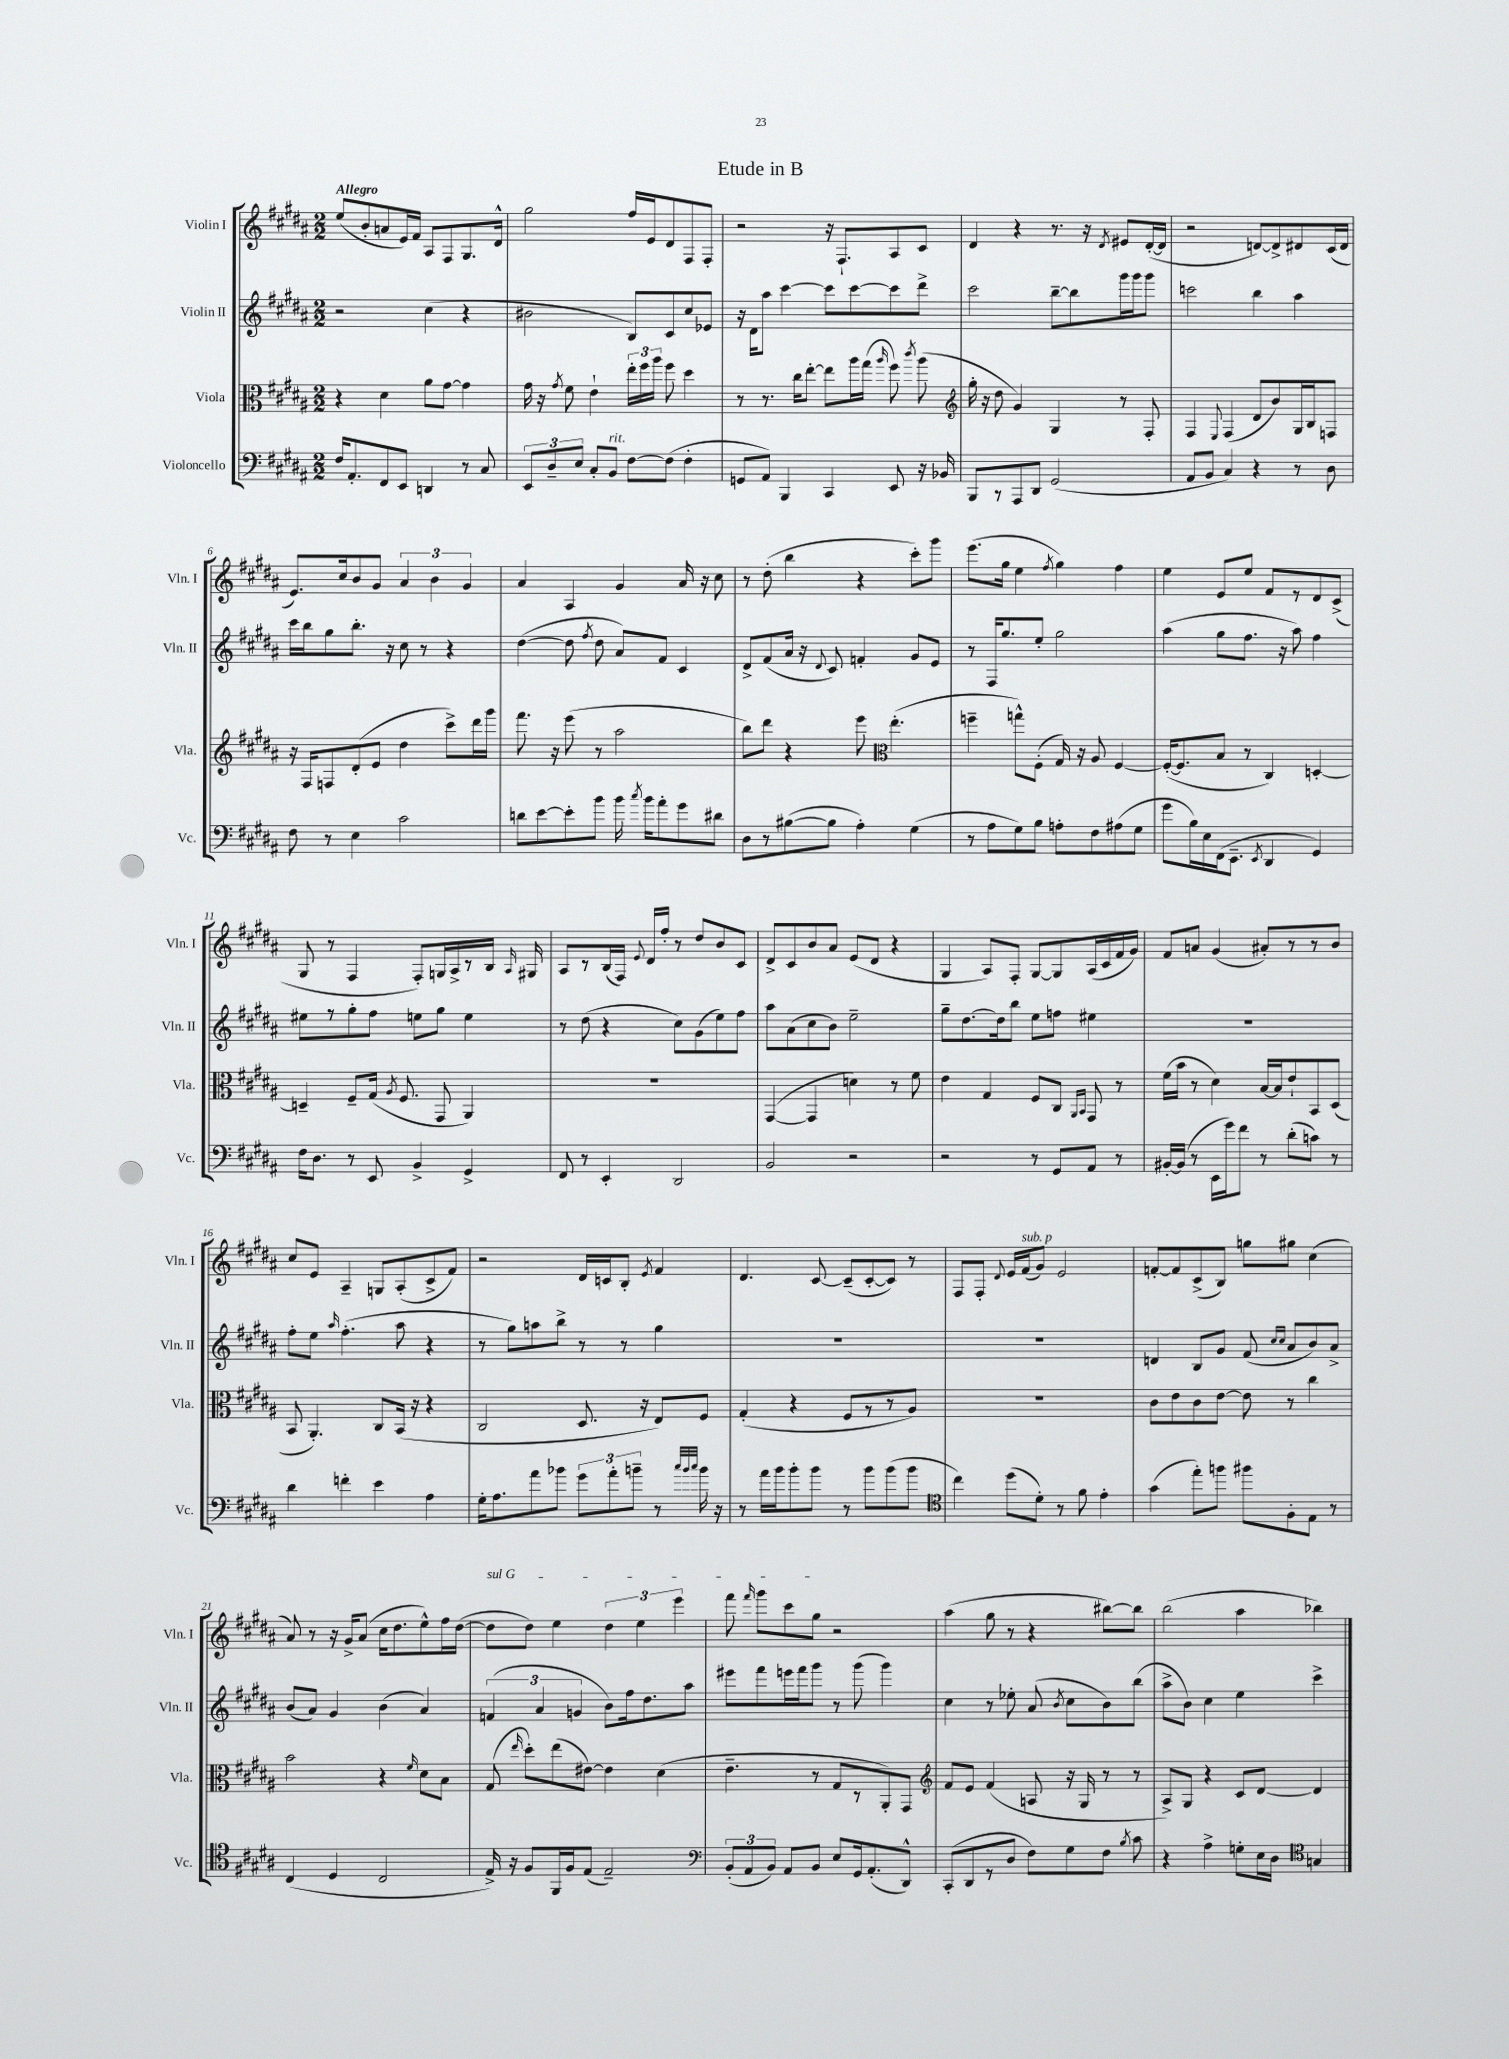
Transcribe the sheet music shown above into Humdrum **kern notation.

**kern	**kern	**kern	**kern
*part4	*part3	*part2	*part1
*staff4	*staff3	*staff2	*staff1
*I"Violoncello	*I"Viola	*I"Violin II	*I"Violin I
*I'Vc.	*I'Vla.	*I'Vln. II	*I'Vln. I
*clefF4	*clefC3	*clefG2	*clefG2
*k[f#c#g#d#a#]	*k[f#c#g#d#a#]	*k[f#c#g#d#a#]	*k[f#c#g#d#a#]
*M2/2	*M2/2	*M2/2	*M2/2
=1	=1	=1	=1
!	!	!	!LO:TX:a:B:t=Allegro
16F#/KL	4r	2r	(8ee/L
8.AA#'/	.	.	.
.	.	.	8b'/
8FF#/	4d#\	.	8an/
8EE/J	.	.	16e/L)
.	.	.	16f#/JJ
4DDn/	8a#\L	(4cc#\	8A#/L
.	[8g#\J	.	8F#/
8r	4g#\]	4r	8.G#/
8C#/	.	.	.
.	.	.	16d#^^/Jk
=2	=2	=2	=2
12EE/L	16g#\	2b#X\	2gg#\
.	16r	.	.
12D#~/	.	.	.
.	8qg#/	.	.
.	8f#\	.	.
12E/J	.	.	.
8C#'/L	4e`\	.	.
!LO:TX:a:i:t=rit.	!	!	!
8BB/J	.	.	.
[8F#\L	24ee'\LL	8B/L)	16ff#/LL
.	24ff#\	.	.
.	.	.	16e/J
.	24aa#\JJ	.	.
(8F#\J]	8ff#\	8c#/	8d#/
4F#'\	4dd#\	8cc#/	8F#/
.	.	8e-X/J	8F#'/J
=3	=3	=3	=3
8GGn/L	8r	16r	2r
.	.	16d#\KL	.
8AA#/J)	8.r	8aa#\J	.
4BBB/	.	[4ccc#\	.
.	16cc#\KL	.	.
.	[8ee'\J	.	.
4CC#/	8ee\L]	8ccc#\L]	16r
.	.	.	8.F#`/L
.	16aa#\L	[8ccc#\	.
.	(16gg#\JJ	.	.
.	16qqaa#/	.	.
8EE/	8ff#\)	8ccc#\]	8A#/
.	8qccc#/	.	.
16r	(8aa#\	8ddd#^\J	8c#/J
16BB-X/	.	.	.
=4	=4	=4	=4
*	*clefG2	*	*
8BBB/L	16gg#'\	2ccc#\	4d#/
.	16r	.	.
8r	8dd#\	.	.
8AAA#/	4g#/)	.	4r
8DD#/J	.	.	.
(2GG#/	4G#/	[8bb~\L	8.r
.	.	8bb\]	.
.	.	.	16r
.	.	.	8qd#/
.	8r	16ggg#\L	8e#X/L
.	.	16ggg#\J	.
.	8F#'/	8ggg#\J	([16d#'/L
.	.	.	16d#/JJ]
=5	=5	=5	=5
8AA#/L	4F#/	2cccn\	2r
8BB/J	.	.	.
.	8qqE/	.	.
4C#/)	(4F#/	.	.
4r	8d#/L	4bb\	[8dn/L)
.	8b/)	.	8d^/]
8r	16G#/L	4aa#\	8d#X/
.	16B/J	.	.
8D#\	8Fn/J	.	(16c#/L
.	.	.	16d#/JJ
!!LO:LB:g=z
=6	=6	=6	=6
8F#\	16r	16ccc#\LL	8.e/L)
.	16F#/KL	16bb\J	.
8r	8Fn/	8gg#\	.
.	.	.	16cc#/k
4E\	(8d#'/	8.bb'\J	8b/
.	8e/J	.	8g#/J
.	.	16r	.
2c#\	4dd#\	8cc#\	6a#/
.	.	8r	.
.	.	.	6b\
.	8ccc#^\L)	4r	.
.	.	.	6g#/
.	16ddd#\L	.	.
.	16ggg#\JJ	.	.
=7	=7	=7	=7
8dn\L	8.fff#\	([4dd#\	4a#/
[8e\	.	.	.
.	16r	.	.
8e'\]	(8eee\	8dd#\]	4A#/
.	.	8qff#/	.
8b\J	8r	8dd#\	.
16b\	2aa#\	8a#/L)	4g#/
8qcc#/	.	.	.
16b\KL	.	.	.
8a#'\	.	8f#/J	.
8g#\	.	4c#/	16a#/
.	.	.	16r
8d#X\J	.	.	8cc#\
=8	=8	=8	=8
8D#\L	8bb\L)	8d#^/L	8r
8r	8ddd#\J	(8f#/	(8dd#'\
([8B#X\	4r	16a#/Jk	4bb\
.	.	16r	.
.	.	8qqd#/	.
8B#\J]	.	8c#/)	.
4A#'\)	8eee\	4fn'/	4r
*	*clefC3	*	*
.	(4.ee'\	.	.
(4G#\	.	8g#/L	8ccc#'\L)
.	.	8e/J	8ggg#\J
=9	=9	=9	=9
8r	4ffn~\	8r	(8.eee\L
8A#\L	.	16F#/KL	.
.	.	8.gg#/	16gg#\Jk
8G#\)	8ggn^^\L)	.	4ee\
8B\J	(8F#'\J	8ee'/J	.
.	.	.	8qff#/
8An'\L	16G#/)	2gg#\	4gg#\)
.	16r	.	.
8F#\	8A#/	.	.
(8A#X\	[4F#/	.	4ff#\
8G#\J	.	.	.
=10	=10	=10	=10
8g#\L	(16F#'/KL_	(4aa#\	4ee\
.	8.F#/]	.	.
16B\L)	.	.	.
16E\	.	.	.
(16FF#\J	8B/J	8gg#\L	8e/L
8.EE~\J	.	.	.
.	8r	8.ff#\J	8ee/J
8qEE/	.	.	.
4DD#/	4C#/)	.	8f#/L
.	.	16r	.
.	.	8aa#\)	8r
4GG#/)	[4Dn'/	4ff#\	8d#/
.	.	.	(8c#^/J
!!LO:LB:g=z
=11	=11	=11	=11
16F#\KL	4Dn~/]	8ee#X\L	8G#/
8.D#\J	.	.	.
.	.	8r	8r
8r	8F#~/L	8gg#'\	4F#/
8EE/	(16G#/Jk	8ff#\J	.
.	8qA#/	.	.
.	8.F#/	.	.
4BB^/	.	8een\L	8F#'/L)
.	8GG#/	8gg#\J	16Gn/L
.	.	.	16A#^/
4GG#^/	4AA#/)	4ee\	8r
.	.	.	16B/JJ
.	.	.	16qqA#/
.	.	.	16G#X/
=12	=12	=12	=12
8FF#/	1r	8r	8A#/L
8r	.	(8dd#\	8r
4EE'/	.	4r	(16B/L
.	.	.	16F#/JJ)
.	.	.	8qqe/
.	.	.	16d#/LL
.	.	.	16ff#'/JJ
2DD#/	.	8cc#\L)	8r
.	.	(8g#\	8dd#/L
.	.	8ee\)	8b/
.	.	8ff#\J	8c#/J
=13	=13	=13	=13
2BB/	([4GG#/	8aa#\L	8d#^/L
.	.	(8a#\	8c#/
.	4GG#/]	8cc#\	8b/
.	.	8b\J)	8a#/J
2r	4dn\)	2ee~\	(8e/L
.	.	.	8d#/J
.	8r	.	4r
.	8f#\	.	.
=14	=14	=14	=14
2r	4e\	8gg#~\L	4G#/
.	.	[8.dd#\	.
.	4G#/	.	8A#/L)
.	.	16dd#\k]	.
.	.	8bb\J	8F#'/J
8r	8F#/L	8ee\L	[8G#/L
8GG#/L	8C#/J	8ffn\J	8G#/]
.	16qqAA#/LL	.	.
.	16qqBB/JJ	.	.
8AA#/J	8GG#/	4ee#X\	(16A#/L
.	.	.	16c#/
8r	8r	.	16f#/
.	.	.	16g#/JJ)
=15	=15	=15	=15
[16BB#X'/LL	(16f#\LL	1r	8f#/L
(16BB#/JJ]	16b\JJ	.	.
8r	8r	.	8an/J
16EE\LL	4d#\)	.	(4g#/
16g#\J)	.	.	.
8f#\J	.	.	.
8r	[16B/LL	.	8a#X'/L)
.	16B/J]	.	.
(8d#'\L	8e`/	.	8r
8cn\J)	8BB/	.	8r
8r	(8D#/J	.	8b/J
!!LO:LB:g=z
=16	=16	=16	=16
4d#\	8BB/	8ff#'\L	8cc#/L
.	4.AA#'/)	8ee\J	8e/J
.	.	16qqaa#/	.
4fn'\	.	(4.ff#'\	4A#~/
4e\	8C#/L	.	8Gn/L
.	(16BB/Jk	8aa#\	(8A#'/
.	16r	.	.
4A#\	4r	4r	8c#^/
.	.	.	8f#/J)
=17	=17	=17	=17
16G#'\KL	2C#/	8r	2r
8.A#\	.	.	.
.	.	8gg#\L)	.
8a#\	.	8aan\	.
8b-X\J	.	8bb^\J	.
12g#\L	8.D#/	8r	16d#/LL
.	.	.	16cn/J
12a#'\	.	.	.
.	.	8r	8B'/J
12bn~\J	.	.	.
.	16r	.	.
.	.	.	8qe/
8r	8E/L)	4gg#\	4f#/
32qqcc#/LLL	.	.	.
32qqb/	.	.	.
32qqcc#/JJJ	.	.	.
16b\	8F#/J	.	.
16r	.	.	.
=18	=18	=18	=18
8r	(4G#'/	1r	4.d#/
16a#\LL	.	.	.
16b\J	.	.	.
8b'\	4r	.	.
8b\J	.	.	[8c#/
8r	8F#/L	.	(8c#~/L]
8b\L	8r	.	[8c#'/
(8b\	8r	.	8c#/J])
8b\J	8A#/J)	.	8r
=19	=19	=19	=19
*clefC4	*	*	*
4cc#\)	1r	1r	8F#/L
.	.	.	8F#'/J
.	.	.	8qqd#/
(8dd#\L	.	.	16e/LL
!	!	!	!LO:TX:a:i:t=sub. p
.	.	.	(16f#/J
8d#'\J)	.	.	8g#/J)
8r	.	.	2e/
8f#\	.	.	.
4e'\	.	.	.
=20	=20	=20	=20
(4g#\	8c#\L	4dn/	[8fn'/L
.	8e\	.	8f/]
8ee'\L)	8c#\	8B/L	(8c#^/
8ffn\J	[8e\J	8g#/J	8B/J)
8ff#X\L	8e\]	(8f#/	8ggn\L
.	.	16qqcc#/LL	.
.	.	16qqcc#/JJ	.
8F#'\	8r	8a#/L	8gg#X\J
8E\J	4cc#\	8b/)	(4cc#\
8r	.	8a#^/J	.
!!LO:LB:g=z
=21	=21	=21	=21
(4C#/	2b\	(8b/L	8a#/)
.	.	8a#/J)	8r
4D#/	.	4g#/	16r
.	.	.	16g#^/KL
.	.	.	(8a#/J
2C#/	4r	(4b\	16cc#\KL
.	.	.	8.dd#\
.	16qqf#/	.	.
.	8d#\L	4a#/)	8ee^^\)
.	8B\J	.	16ff#\L
.	.	.	([16dd#\JJ
=22	=22	=22	=22
!	!	!	!LO:TX:a:i:t=sul G
16E^/)	(8G#/	(6fn/	8dd#\L]
16r	.	.	.
.	16qqee/	.	.
8F#/L	8dd#'\L)	.	8dd#\J)
.	.	6a#/	.
16FF#/L	(8ee\	.	4ee\
16F#/J	.	.	.
.	.	6gn/	.
(8E/J	[8e#X\J)	.	.
2E~/)	4e#\]	8b\L)	6dd#\
.	.	16ff#\k	.
.	.	.	6ee\
.	.	8.dd#\	.
.	(4d#\	.	.
.	.	.	6eee\
.	.	8aa#\J	.
=23	=23	=23	=23
*clefF4	*	*	*
(12BB'/L	4.e~\	8eee#X\L	8fff#\
12AA#/	.	.	.
.	.	.	16qqfff#/
.	.	8fff#\	8ggg#\L
12BB/J)	.	.	.
8AA#/L	.	16eeen\L	8ccc#\
.	.	16fff#\J	.
8BB/J	8r	8ggg#\J	8gg#\J
8E/L	8G#/L	8r	2r
16GG#/k	8r	(8ggg#\	.
(8.AA#'/	.	.	.
.	8AA#'/)	4ggg#\)	.
8DD#^^/J)	8GG#/J	.	.
=24	=24	=24	=24
*	*clefG2	*	*
(8CC#'/L	8f#/L	4cc#\	(4aa#\
8DD#/	8e/J	.	.
8r	(4f#/	8r	8gg#\
8D#/J	.	8ee-X'\	8r
8F#\L)	8An/	(8a#/	4r
.	.	8qb/	.
8G#\	16r	8cc#\L	.
.	16G#/	.	.
8F#\J	8r	8b\)	[8bb#X\L)
8qB/	.	.	.
8c#\	8r	(8bb\J	8bb#\J]
=25	=25	=25	=25
4r	8A#^/L)	8aa#^\L	(2bb\
.	8G#/J	8b\J)	.
4A#^\	4r	4cc#\	.
8Gn'\L	8c#/L	4ee\	4aa#\
16E\L	[8d#/J	.	.
16D#\JJ	.	.	.
*clefC4	*	*	*
4Gn/	4d#/]	4ccc#^\	4bb-X\)
==	==	==	==
*-	*-	*-	*-
